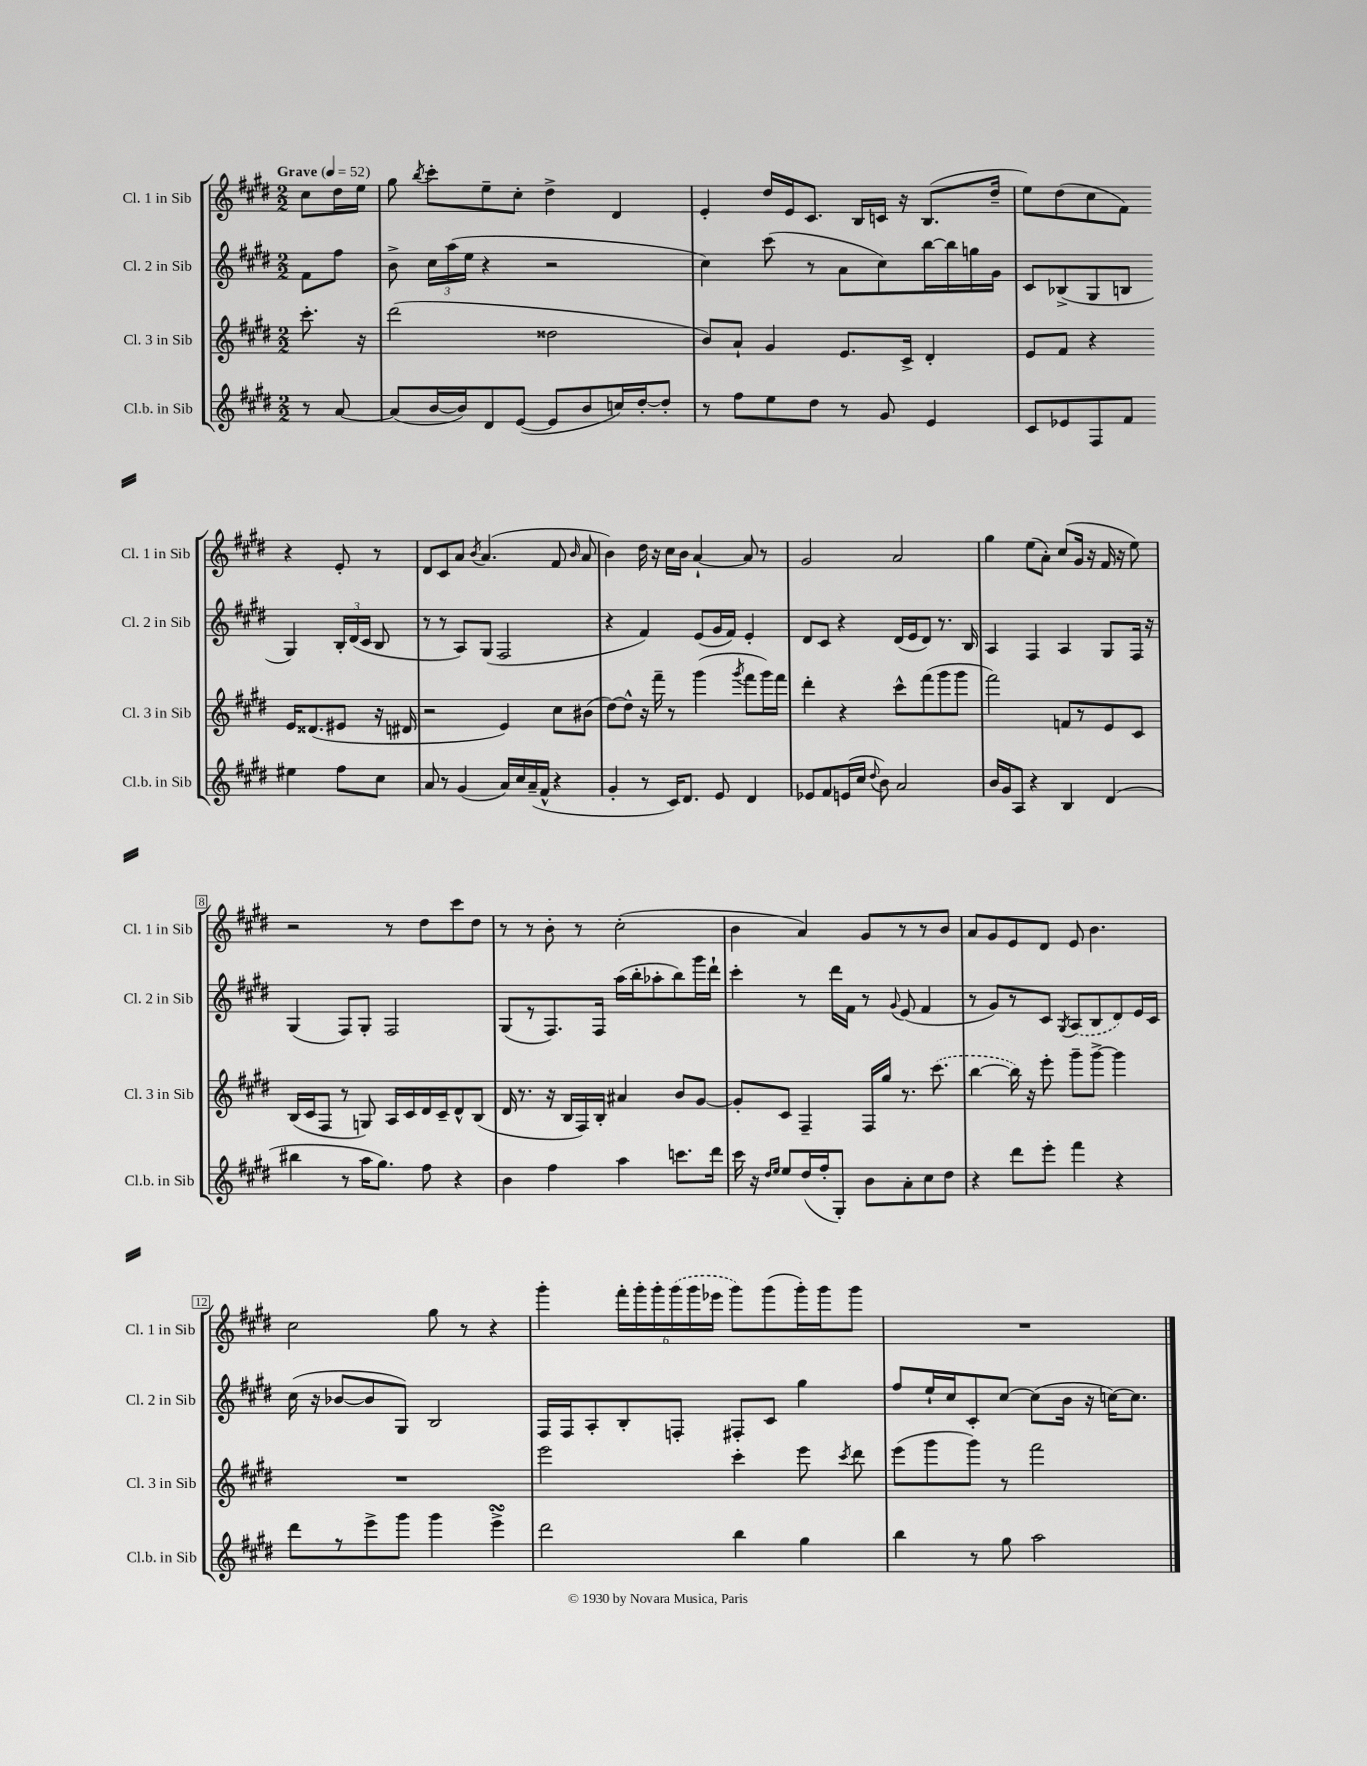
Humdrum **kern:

**kern	**kern	**kern	**kern
*staff4	*staff3	*staff2	*staff1
*clefG2	*clefG2	*clefG2	*clefG2
*k[f#c#g#d#]	*k[f#c#g#d#]	*k[f#c#g#d#]	*k[f#c#g#d#]
*M2/2	*M2/2	*M2/2	*M2/2
*MM52	*MM52	*MM52	*MM52
8r	8.ccc#'	8f#	8cc#
[8a	.	8ff#	16dd#
.	16r	.	16ee
=	=	=	=
(8a]	(2ddd#	8b^	8gg#
.	.	.	8qbb
[16b	.	24cc#	8ccc#'
.	.	(24aa	.
16b])	.	.	.
.	.	24ee	.
8d#	.	4r	8ee~
([8e	.	.	8cc#'
8e]	2dd##	2r	4dd#^
8b	.	.	.
16cc)	.	.	4d#
[16dd#'	.	.	.
8dd#']	.	.	.
=	=	=	=
8r	8b)	4cc#)	4e'
8ff#	8a`	.	.
8ee	4g#	(8ccc#	16dd#
.	.	.	16e
8dd#	.	8r	8.c#
8r	8.e	8a	.
.	.	.	16B
8g#	.	8cc#)	16c
.	16c#^	.	16r
4e	4d#'	[16bb	(8.B
.	.	16bb]	.
.	.	16gg	.
.	.	16g#	16dd#~
=	=	=	=
8c#	8e	8c#	8ee)
8e-	8f#	(8B-^	(8dd#
8F#	4r	8G#	8cc#
8f#	.	8B	8f#)
4ee#	16e	4G#)	4r
.	(8.d##	.	.
8ff#	8e#	24B'	8e'
.	.	(24d#	.
.	.	24c#	.
8cc#	16r	8B	8r
.	16d#	.	.
=	=	=	=
8a	2r	8r	8d#
8r	.	8r	8c#
(4g#	.	8A)	8a
.	.	.	8qb
.	.	(8G#	(4.a
16a)	4e)	2F#	.
16cc#	.	.	.
(16a~	.	.	.
16f#^^	.	.	.
4r	8cc#	.	8f#
.	.	.	16qqb
.	(8b#	.	8a
=	=	=	=
4g#'	[8dd#)	4r	4b)
.	8dd#^^]	.	.
8r	16r	4f#)	16dd#
.	16fff#~	.	16r
16c#)	8r	.	16cc#
8.d#	.	.	16b
.	(4ggg#	(8e	[4a`
8e	.	16g#	.
.	.	16f#)	.
.	8qggg#	.	.
4d#	8fff#	4e'	8a]
.	16ggg#)	.	8r
.	16fff#	.	.
=	=	=	=
8e-	4ddd#'	8d#	2g#
8f#	.	8c#	.
(16e	4r	4r	.
16cc#	.	.	.
8qqdd#	.	.	.
8b)	.	.	.
2a	8ccc#^^	(16d#	2a
.	.	16e	.
.	(8fff#	8d#)	.
.	8ggg#	8.r	.
.	8ggg#	.	.
.	.	16B	.
=	=	=	=
16b	2fff#)	4A	4gg#
16g#	.	.	.
8A	.	.	.
4r	.	4F#	(8ee
.	.	.	8a')
4B	8f	4A	(8cc#
.	8r	.	16g#
.	.	.	16r
(4d#	8e	8G#	16f#
.	.	.	16r
.	8c#	16F#	8ee)
.	.	16r	.
=	=	=	=
4bb#	(16B	(4G#	2r
.	16c#	.	.
.	8F#	.	.
8r	8r	8F#)	.
16aa	8G)	8G#'	.
8.gg#)	.	.	.
.	16A	2F#	8r
.	16c#	.	.
8ff#	16d#	.	8dd#
.	16c#~	.	.
4r	8d#^^	.	8ccc#
.	(8B	.	8dd#
=	=	=	=
4b	16d#	(8G#	8r
.	8.r	.	.
.	.	8r	8r
4ff#	16r	8.F#)	8b'
.	16B	.	.
.	16F#)	.	8r
.	16B'	16F#	.
4aa	4a#	(16aa	(2cc#'
.	.	16bb'	.
.	.	8aa-'	.
8.ccc	8b	8bb)	.
.	[8g#	16ggg#	.
16ddd#	.	16ddd#`	.
=	=	=	=
16ccc#	8g#']	4ccc#'	4b
16r	.	.	.
16qqdd#	.	.	.
16qqee	.	.	.
8ee	8c#	.	.
(16dd#	4F#~	8r	4a)
16ff#'	.	.	.
8G#')	.	16ddd#	.
.	.	16f#	.
8b	16F#	8r	8g#
.	16gg#	.	.
.	.	8qqg#	.
8a'	8.r	(8e	8r
8cc#	.	4f#	8r
.	(8.ccc#	.	.
8dd#	.	.	8b
=	=	=	=
4r	[4bb	8r	8a
.	.	8g#)	8g#
8ddd#	16bb])	8r	8e
.	16r	.	.
8eee'	8eee'	8c#	8d#
.	.	8qG#	.
4fff#	8ggg#~	(8A	8e
.	[8ggg#^	8B	4.b
4r	4ggg#]	8d#)	.
.	.	16e	.
.	.	16c#	.
=	=	=	=
8ddd#	1r	(16cc#	2cc#
.	.	16r	.
8r	.	[8b-	.
8eee^	.	8b-]	.
8ggg#	.	8G#)	.
4ggg#	.	2B	8gg#
.	.	.	8r
4eee^	.	.	4r
=	=	=	=
2ddd#	2eee	16F#	4ggg#'
.	.	16F#	.
.	.	8A'	.
.	.	8B'	24fff#'
.	.	.	24ggg#'
.	.	.	24ggg#'
.	.	8F'	(24ggg#
.	.	.	24ggg#
.	.	.	24eee-
4bb	4ccc#'	8F#'	8ggg#)
.	.	8c#	(8ggg#
4gg#	8eee	4gg#	16ggg#')
.	.	.	16ggg#
.	8qccc#	.	.
.	8ddd#	.	8ggg#
=	=	=	=
4bb	(8eee	8ff#	1r
.	8ggg#	16ee`	.
.	.	16cc#	.
8r	8ggg#)	8c#'	.
8gg#	8r	[8cc#	.
2aa	2fff#	(8cc#]	.
.	.	16b	.
.	.	16r	.
.	.	[16cc)	.
.	.	8.cc]	.
==	==	==	==
*-	*-	*-	*-
